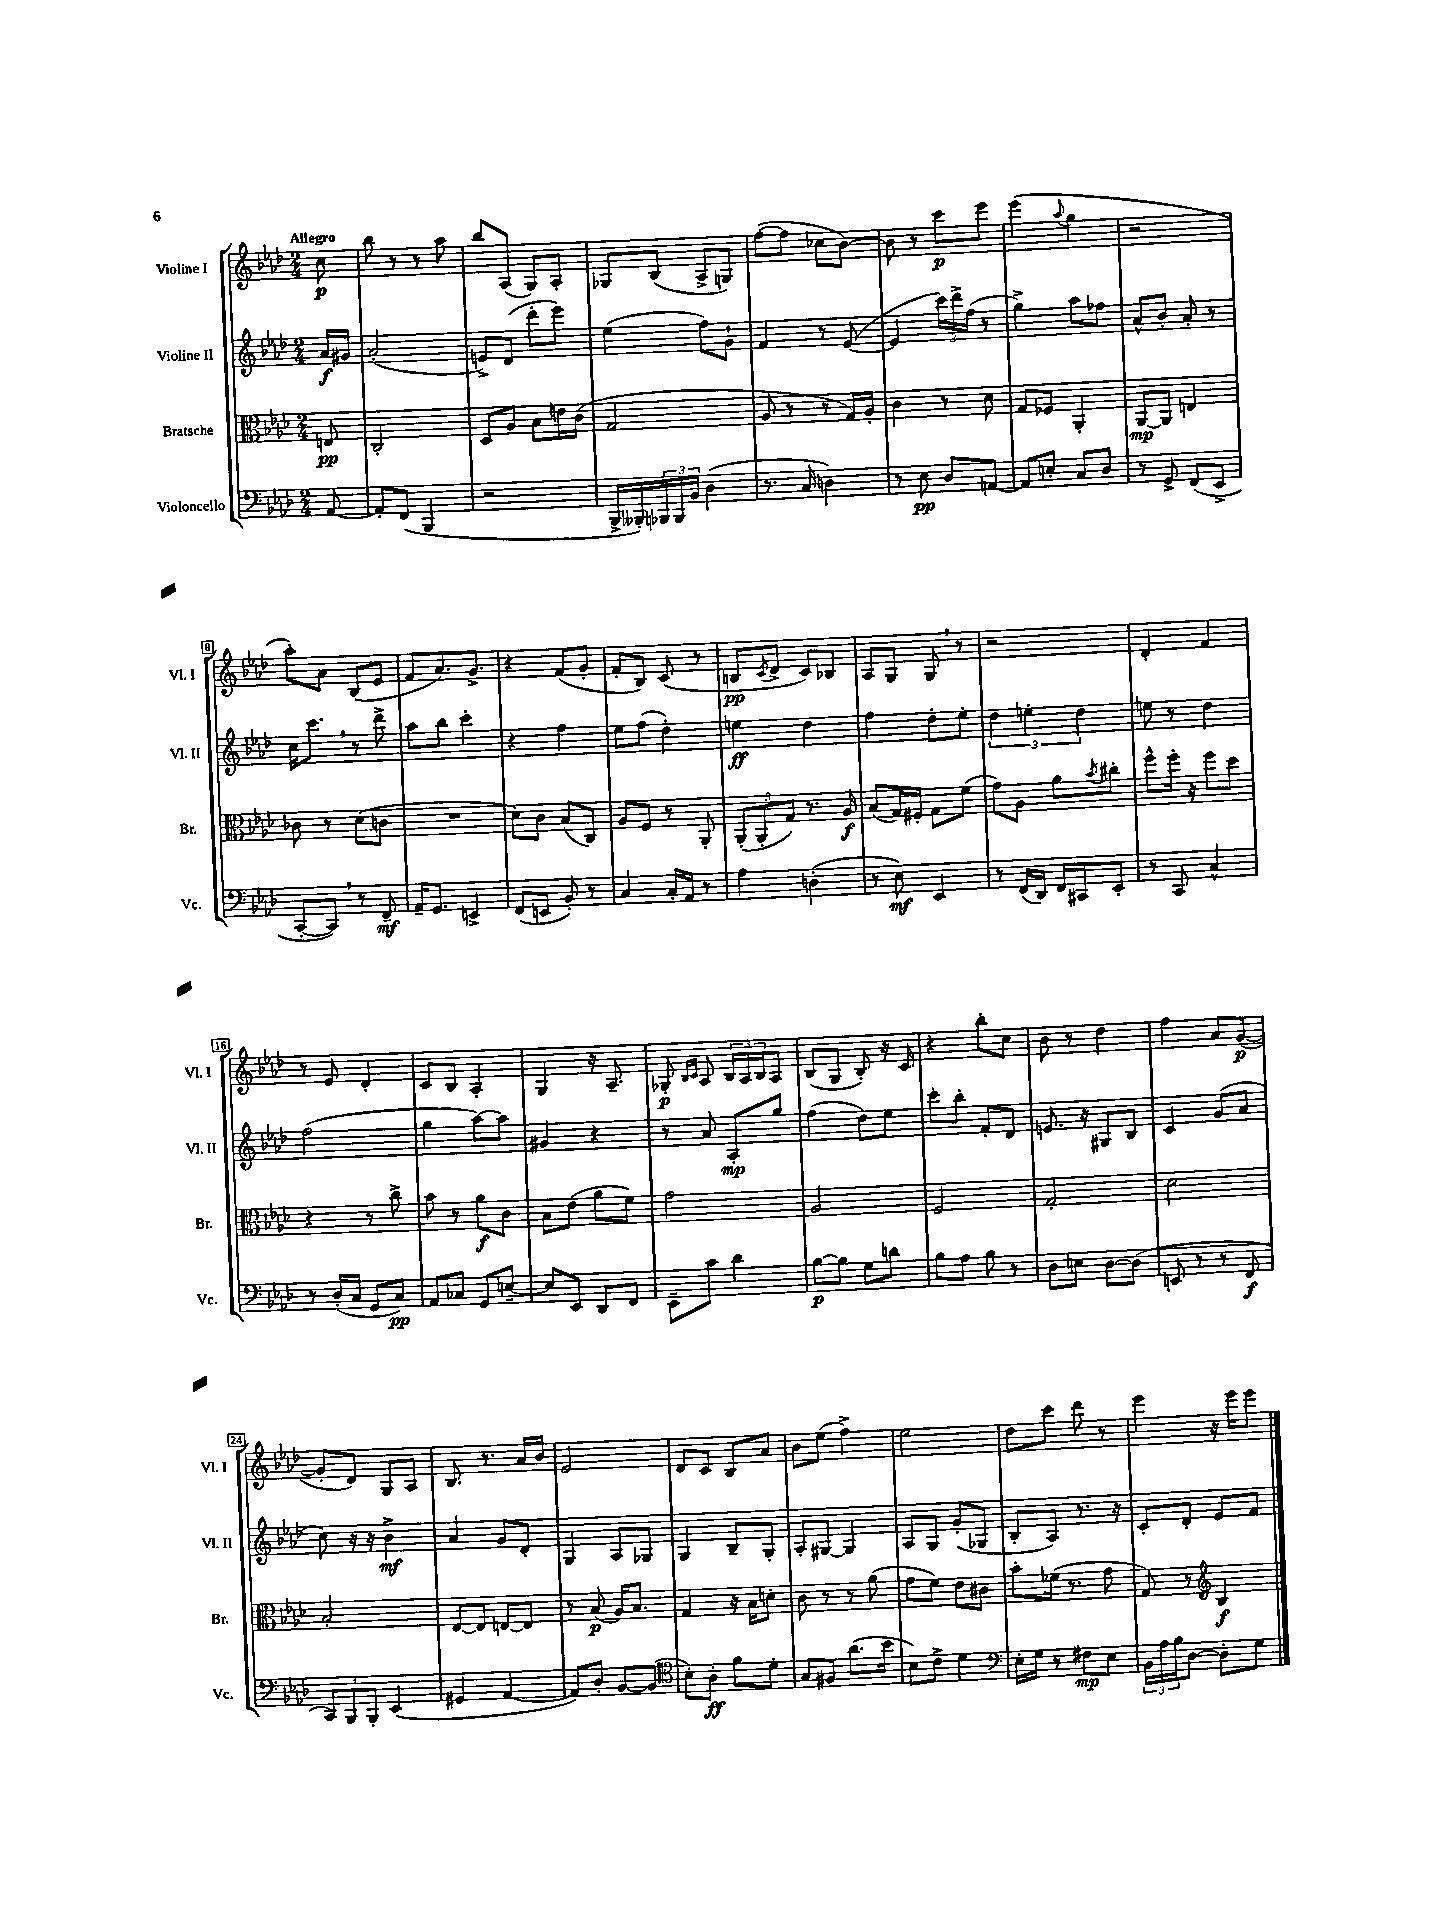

**kern	**kern	**kern	**kern
*staff4	*staff3	*staff2	*staff1
*clefF4	*clefC3	*clefG2	*clefG2
*k[b-e-a-d-]	*k[b-e-a-d-]	*k[b-e-a-d-]	*k[b-e-a-d-]
*M2/4	*M2/4	*M2/4	*M2/4
[8AA-/	8E/	16a-/LL	8cc\
.	.	16g#/JJ	.
=	=	=	=
8AA-'/]L	2C'/	(2a-'/	8bb-\
(8FF/J	.	.	8r
4BBB-/	.	.	8r
.	.	.	8aa-\
=	=	=	=
2r	8D-/L	8e^/L)	8bb-/L
.	8A-/J	(8d-/J	(8A-/J
.	8B-\L	8ddd-'\L	8G/L)
.	16e\L	8eee-\J)	8A-'/J
.	(16c\JJ	.	.
=	=	=	=
16BBB-^/LL	2G/	(4ee-\	8G-/L
16BBB--'/)	.	.	.
24BBB-/	.	.	(8B-/J
24BBB-/	.	.	.
24BB-/JJ	.	.	.
(4D-\	.	8ff\L)	8A-^/L
.	.	8g`\J	8G/J)
=	=	=	=
8.r	8A-/	4f/	([8ff\L
.	8r	.	8ff\]J
16C/	.	.	.
4D\)	8r	8r	8cc-\L
.	16G/LL)	([8e-/	[8b-\J)
.	16A-'/JJ	.	.
=	=	=	=
8r	4c\	4e-/]	8b-\]
8E-\	.	.	8r
8D-/L	8r	24ccc\LL)	8ccc\L
.	.	24ddd-^\	.
.	.	(24ff\JJ	.
[8AA/J	8d-\	8r	8eee-\J
=	=	=	=
8AA/]L	8G/L	4gg^\)	(4eee-\
8E'/J	8F-/J	.	.
.	.	.	8qqaa-/
8C/L	4AA-'/	8aa-\L	4gg\
8D-/J	.	8ff-\J	.
=	=	=	=
8r	[8AA-/L	8a-^^/L	2r
8GG^/	8AA-/]J	8b-'/J	.
(8FF/L	4E/	8a-'/	.
8EE-^/J	.	8r	.
=	=	=	=
[8CC'/L	8c-\	16cc\LK	8aa-'\L)
.	.	8.ccc\J	.
8CC/]J)	8r	.	8a-\J
8r	(8d-\L	8r	(8B-/L
8FF~/	8c\J	8ddd-^\	8e-/J
=	=	=	=
16AA-~/LK	2r	8aa-\L	8f/L
8.GG/J	.	.	.
.	.	8bb-\J	8.a-/)
4EE^/	.	4ccc'\	.
.	.	.	8.g^/J
=	=	=	=
(8FF/L	8d-\L)	4r	4r
8EE/J	8c\J	.	.
8BB-'/)	(8B-/L	4ff\	(8f/L
8r	8C/J)	.	8g'/J
=	=	=	=
4C/	8A-/L	8ee-\L	8f'/L
.	8F/J	(8ff\J	8B-/J)
16C'/LL	8r	4dd-'\)	(8c/
16AA-/JJ	.	.	.
8r	8AA-'/	.	8r
=	=	=	=
4A-\	(12AA-'/L	4ee\	8B/L
.	12AA-'/	.	.
.	.	.	8qc/
.	.	.	8d-^/J
.	12G/J)	.	.
(4D'\	8.r	4dd-\	8c/L)
.	.	.	8B-/J
.	16A-/	.	.
=	=	=	=
8r	(8B-/L	4ff\	8A-/L
8E-\)	16G/L)	.	8G/J
.	16F#'/JJ	.	.
4EE-/	8G\L	8dd-'\L	8G/
.	(8f\J	8ee-'\J	8r
=	=	=	=
8r	8g\L)	6dd-\	2r
(16FF/LL	8A-\J	.	.
.	.	6ee'\	.
16DD-/JJ)	.	.	.
16FF/LL	8a-\L	.	.
16CC#/J	.	.	.
.	.	6dd-\	.
.	8qb-/	.	.
8EE-'/J	8cc#'\J	.	.
=	=	=	=
8r	8ff^^\L	8ee\	4d-'/
8CC/	16ff'\Jk	8r	.
.	16r	.	.
4C^^/	8ff\L	4dd-\	4f/
.	8dd-\J	.	.
=	=	=	=
8r	4r	(2ff\	8r
(16D-'/LL	.	.	8e-/
16C/JJ	.	.	.
8GG/L	8r	.	4d-'/
8C/J)	8cc^\	.	.
=	=	=	=
8AA-/L	8b-\	4gg\	8c/L
8C-/J	8r	.	8B-/J
8GG/L	8a-\L	[8aa-\L)	4A-'/
[8E~/J	8c\J	8aa-\]J	.
=	=	=	=
8E/]L	8B-\L	4g#/	4G/
8EE-/J	(8e-\J	.	.
8DD-/L	8a-\L	4r	16r
.	.	.	8.A-~/
8FF/J	8f\J)	.	.
=	=	=	=
8EE-~\L	2g\	8r	8G-'/
.	.	.	16qqB-/LL
.	.	.	16qqc/JJ
8c\J	.	8a-/	8A-/
4d-\	.	8A-'/L	24B-/LL
.	.	.	24A-/
.	.	.	24B-/J
.	.	8gg/J	8A-/J
=	=	=	=
[8B-\L	2A-/	(4ff\	(8B-/L
8B-\]J	.	.	8G/J
8G\L	.	8dd-\L)	8B-'/)
8d\J	.	8ee-\J	16r
.	.	.	16c/
=	=	=	=
8B-\L	2F/	8ccc'\L	4r
8A-\J	.	8bb-'\J	.
8B-\	.	8f'/L	8bb-'\L
8r	.	8d-/J	8cc\J
=	=	=	=
8D-\L	2G'/	8.e/	8b-\
8E\J	.	.	8r
.	.	16r	.
[8D-\L	.	8G#/L	4dd-\
(8D-\]J	.	8B-/J	.
=	=	=	=
8EE/	2d-\	4c/	4ff\
8r	.	.	.
8r	.	(8g/L	8a-/L
8FF/	.	8a-/J	([8g/J
=	=	=	=
12CC/L)	2B-'/	8cc\)	8g'/]L
12BBB-/	.	.	.
.	.	16r	8d-/J)
12BBB-'/J	.	.	.
.	.	16r	.
(4EE-/	.	4b-^\	8G/L
.	.	.	8A-/J
=	=	=	=
4GG#/	[8E-/L	4a-/	8.B-/
.	8E-/]J	.	.
.	.	.	8.r
[4AA-/	[8E/L	8g/L	.
.	8E/]J	8d-'/J	16a-/LL
.	.	.	16b-/JJ
=	=	=	=
8AA-/]L)	8r	4G/	2e-/
8D-'/J	(8B-/	.	.
[8BB-/L	16A-/LK)	8A-/L	.
.	8.B-/J	.	.
(8BB-/]J	.	8G-/J	.
=	=	=	=
*clefC4	*	*	*
8B-'\L)	4G/	4G/	8d-/L
8A-'\J	.	.	8c/J
8f\L	16r	8B-~/L	8B-/L
.	16B-\LK	.	.
8d-'\J	8d'\J	8G'/J	8a-/J
=	=	=	=
8G/L	8c\	8A-'/L	8b-\L
8F#/J	8r	[8G#/J	(8ee-\J
(8.a-\L	8r	4G#/]	4ff^\)
.	(8a-\	.	.
16b-\Jk	.	.	.
=	=	=	=
8B-\L)	8g\L	8A-/L	2ee-\
8c^\J	8f\J)	8G/J	.
4d-\	8e-\L	(8g'/L	.
.	8c#\J	8G-/J	.
=	=	=	=
*clefF4	*	*	*
16E-'\LL	8b-'\L	8B-'/L	8dd-\L
16G\JJ	.	.	.
8r	(16f-\Jk	8A-/J)	8ccc\J
.	8.r	.	.
8F#\L	.	8.r	8ddd-\
8E-\J	8g\	.	8r
.	.	16r	.
=	=	=	=
24BB-\LL	8G/)	8c'/L	4eee-\
24A-\	.	.	.
24B-\J	.	.	.
[8D-\J	8r	8d-'/J	.
*	*clefG2	*	*
8D-'\]L	4B-/	8e-/L	16r
.	.	.	16eee-\LK
8G\J	.	8f/J	8eee-\J
==	==	==	==
*-	*-	*-	*-
